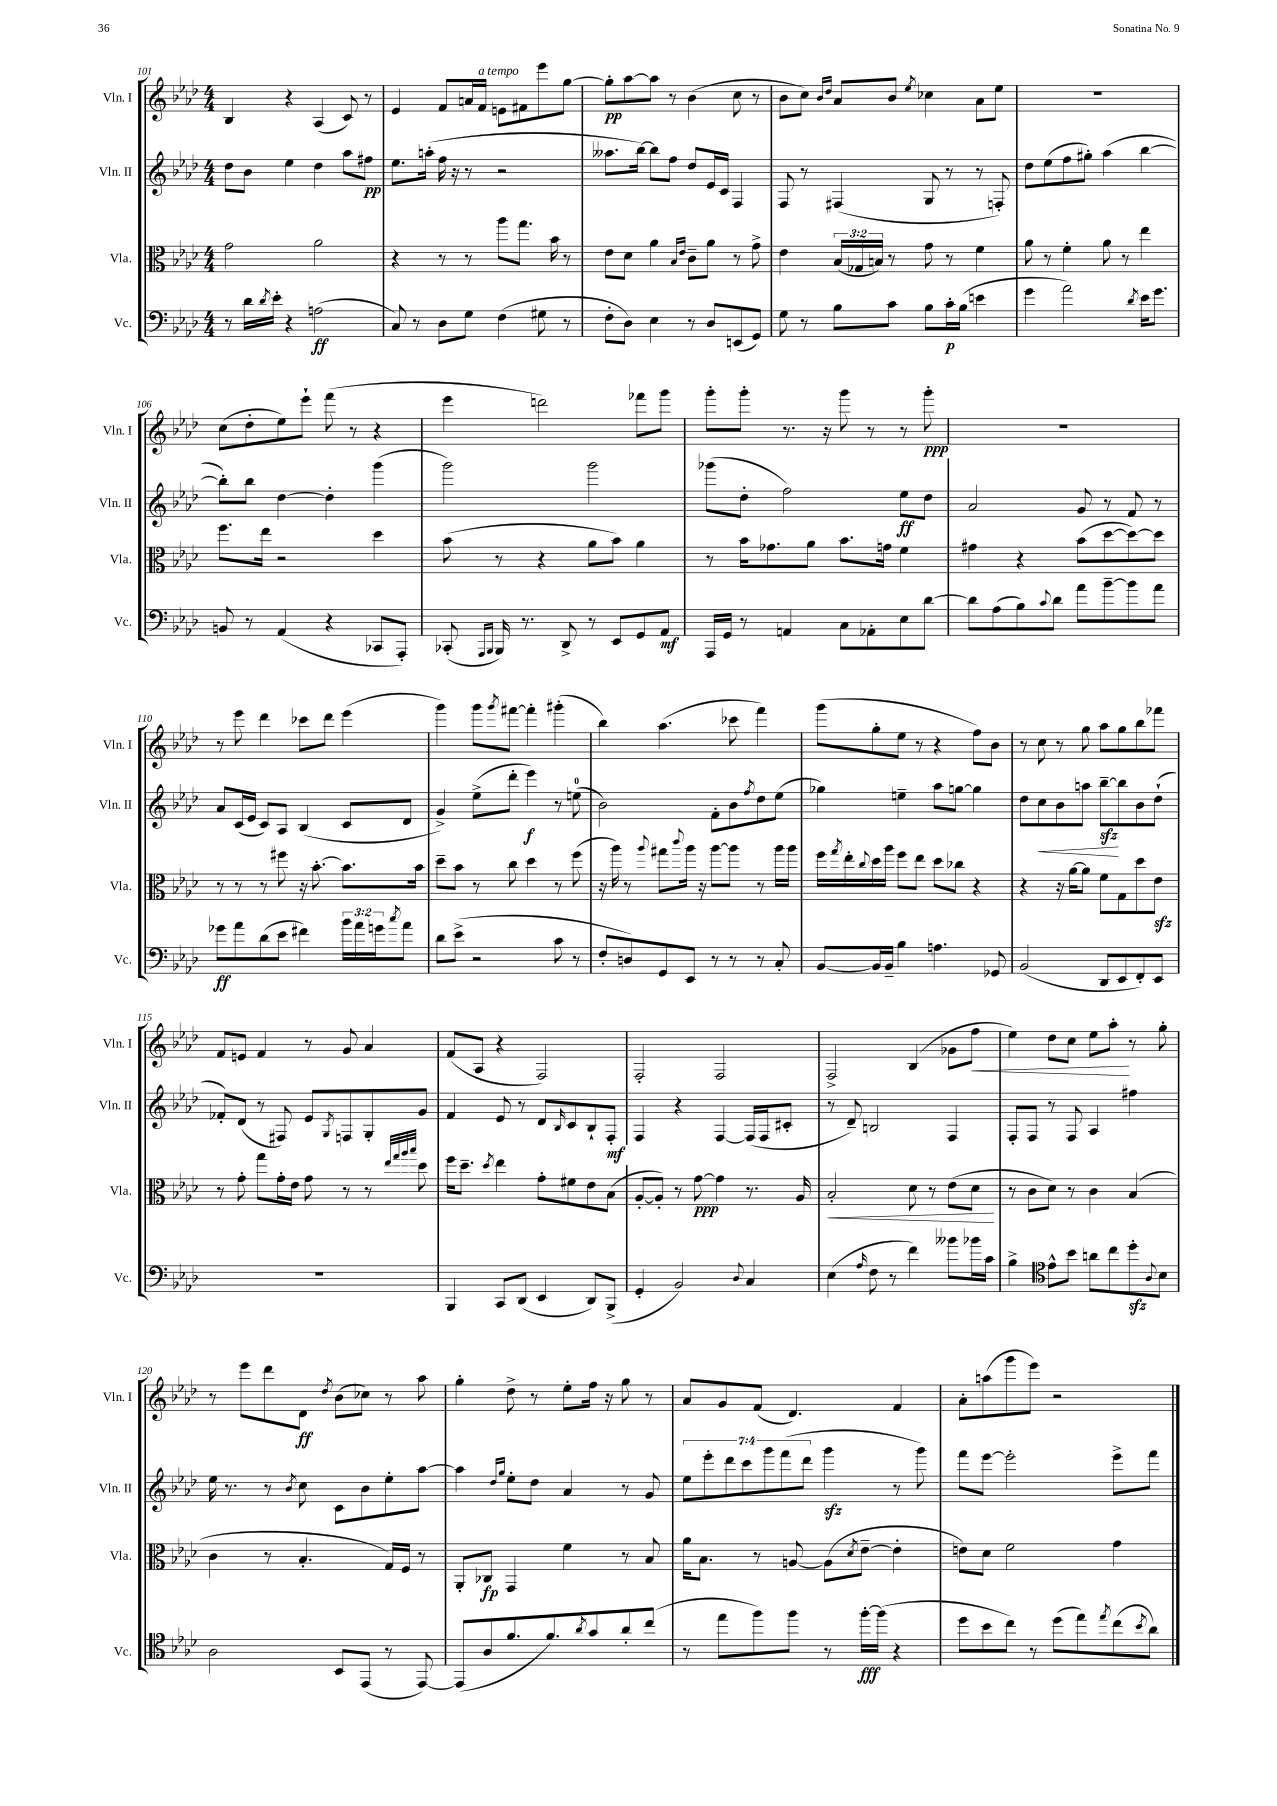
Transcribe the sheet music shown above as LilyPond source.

<<
\new StaffGroup <<
\new Staff = "s0" \with { instrumentName = "Vln. I" shortInstrumentName = "Vln. I" } {
    \clef treble \key aes \major \numericTimeSignature \time 4/4
    bes4 r4 aes4( c'8) r8 |
    ees'4 f'8 a'16 f'16^\markup { \italic "a tempo" } e'8 fis'8 ees'''8 g''8~ |
    g''8-.\pp aes''8~ aes''8 r8 bes'4( c''8 r8 |
    bes'8 c''8) \grace { bes'16 des''16 } aes'8 bes'8 \acciaccatura { ees''8 } ces''4 aes'8 ees''8 |
    R1 |
    c''8( des''8-. ees''8) ees'''8-! f'''8( r8 r4 |
    ees'''4 d'''2) fes'''8 g'''8 |
    g'''8-. g'''8-. r8. r16 g'''8 r8 r8 g'''8-.\ppp |
    R1 |
    r8 ees'''8 des'''4 ces'''8 des'''8 ees'''4( |
    g'''4) g'''8 \acciaccatura { g'''8 } fis'''8~ fis'''4-. gis'''4-.( |
    bes''4) aes''4.( ces'''8 f'''4) |
    g'''8( g''8-. ees''8 r8 r4 f''8) bes'8 |
    r8 c''8 r8 g''8 aes''8 g''8 bes''8 fes'''8 |
    f'8 e'8 f'4 r8 g'8 aes'4 |
    f'8( aes8 r4 f2) |
    f2-. f2 |
    f2-> bes4( ges'8 f''8\< |
    ees''4) des''8 c''8 ees''8 aes''8-.\! r8 g''8-. |
    r8 ees'''8 des'''8 des'8\ff \acciaccatura { des''8 } bes'8( ces''8) r8 aes''8 |
    g''4-. des''8-> r8 ees''8-. f''16 r16 g''8 r8 |
    aes'8 g'8 f'8( des'4.) f'4 |
    aes'8-. a''8( g'''8 ees'''8) r2 \bar "|." |
}
\new Staff = "s1" \with { instrumentName = "Vln. II" shortInstrumentName = "Vln. II" } {
    \clef treble \key aes \major \numericTimeSignature \time 4/4 \override Staff.TupletNumber.text = #tuplet-number::calc-fraction-text
    des''8 bes'8 ees''4 des''4 aes''8 fis''8\pp |
    ees''8. a''16-.( f''16 r16 r8 r2 |
    aeses''8. bes''16~) bes''8 f''8 des''8 ees'16 c'16 f4 |
    f8 r8 fis4( g8 r8 r8 f8-.) |
    des''8 ees''8( f''8 gis''8-.) aes''4( bes''4~ |
    bes''8-.) bes''8 des''4~ des''4-. g'''4( |
    g'''2) g'''2 |
    ges'''8( des''8-. f''2) ees''8\ff des''8 |
    aes'2 g'8 r8 f'8 r8 |
    aes'8 c'16( ees'16 c'8) aes8 bes4( c'8 des'8 |
    g'4->) ees''8->( des'''8-. ees'''4\f) r8 e''8-0( |
    bes'2) f'8-. bes'8 \acciaccatura { f''8 } des''8 ees''8( |
    ges''4) e''4-- aes''8 g''8~ g''4 |
    des''8 c''8\< bes'8 a''8 bes''8~--\sfz\! bes''8 bes'8 des''8-!( |
    fes'8-.) des'8( r8 fis8) ees'8 \acciaccatura { g8 } f8 g8-. g'8 |
    f'4 ees'8 r8 des'8 \grace { bes16 } c'8 bes8-! f8-.\mf |
    f4 r4 f4~ f16( f16 cis'8-. |
    r8 des'8--) b2 f4 |
    f8-. f8 r8 f8 aes4 fis''4 |
    ees''16 r8. r8 \acciaccatura { bes'8 } c''8 c'8 bes'8 ees''8-. aes''8~ |
    aes''4 \grace { des''16 g''16 } ees''8-. des''8 aes'4 r8 g'8 |
    \tuplet 7/4 { ees''8 ees'''8-. des'''8 c'''8 g'''8 f'''8( des'''8 } g'''4\sfz r8 g'''8) |
    f'''8 ees'''8~ ees'''2-. ees'''8-> f'''8 \bar "|." |
}
\new Staff = "s2" \with { instrumentName = "Vla." shortInstrumentName = "Vla." } {
    \clef alto \key aes \major \numericTimeSignature \time 4/4 \override Staff.TupletNumber.text = #tuplet-number::calc-fraction-text
    g'2 aes'2 |
    r4 r8 r8 aes''8 g''8. bes'16 r8 |
    ees'8 des'8 aes'4 \grace { bes16 ees'16 } c'8-- aes'8 r8 g'8-> |
    ees'4 \tuplet 3/2 { bes16( ges16 b16) } r8 g'8 r8 f'4 |
    aes'8 r8 f'4-. aes'8 r8 ees''4 |
    f''8. ees''16 r2 des''4 |
    bes'8( r8 r4 aes'8 bes'8) aes'4 |
    r8 bes'16 ges'8. aes'8 bes'8. g'16 f'4 |
    gis'4 r4 bes'8( des''8~ des''8~) des''8 |
    r8 r8 r8 fis''8 r16 bes'8.~-. bes'8. bes'16 |
    des''8-- bes'8 r8 c''8 des''4 r8 f''8( |
    r16 aes''16) r8 \appoggiatura { aes''8 } gis''8 \appoggiatura { c'''8 } aes''16 r16 aes''8~ aes''8 r8 aes''16 aes''16 |
    f''16 \acciaccatura { g''8 } ees''16-. \appoggiatura { c''8 } des''16 aes''16 f''8 ees''8 des''8 ces''8 r4 |
    r4 r16 aes'16~ aes'8 f'8 g8 des''8 ees'8\sfz |
    r8 g'8-. g''8 g'16-. ees'16 g'8 r8 r8 \grace { ees''32 g''32 aes''32 bes''32 } des''8 |
    f''16 des''8.-- \acciaccatura { des''8 } ees''4 g'8-. fis'8 ees'8 bes8( |
    aes8~-. aes8-.) r8 g'8~\ppp g'4 r8. aes16 |
    bes2-.\< des'8 r8 ees'8( des'8\! |
    r8 c'8 des'8) r8 c'4 bes4( |
    c'4 r8 bes4.-. g16) f16 r8 |
    aes,8-. ces8\fp g,4 f'4 r8 bes8 |
    aes'16 bes8. r8 a8~ a8( \acciaccatura { des'8 } ees'8~-- ees'4-. |
    e'8) des'8 f'2 g'4 \bar "|." |
}
\new Staff = "s3" \with { instrumentName = "Vc." shortInstrumentName = "Vc." } {
    \clef bass \key aes \major \numericTimeSignature \time 4/4 \override Staff.TupletNumber.text = #tuplet-number::calc-fraction-text
    r8 des'16 \acciaccatura { des'8 } ees'16-. r4 a2\ff( |
    c8) r8 des8 g8 f4( gis8 r8 |
    f8-. des8) ees4 r8 des8 e,8( g,8) |
    g8 r8 bes8 c'8 bes8 c'16-.\p bes16( e'4 |
    g'4 aes'2) \acciaccatura { des'8 } ees'16 g'8. |
    b,8 r8 aes,4( r4 ces,8 aes,,8-.) |
    ces,8-.( \grace { aes,,16 bes,,16 } bes,,16) r8. des,8-> r8 ees,8 g,8 aes,8\mf |
    aes,,16 g,16 r8 a,4 c8 aes,8-. ees8 des'8~ |
    des'8 aes8( bes8) \appoggiatura { c'8 } des'8 aes'8 bes'8~-- bes'8 aes'8 |
    ges'8\ff aes'8 des'8( ees'8 fis'4) \tuplet 3/2 { bes'16 aes'16 g'16 } \acciaccatura { c''8 } aes'8 |
    des'8 ees'8->( r2 c'8 r8 |
    f8-. d8) g,8 ees,8 r8 r8 r8 c8-. |
    bes,8~ bes,16 bes,16-- bes4 a4. ges,8 |
    bes,2( des,8 ees,8 f,8-.) ees,8 |
    R1 |
    bes,,4 c,8 des,8( ees,4 des,8) bes,,8->( |
    g,4-. bes,2) \appoggiatura { des8 } c4 |
    ees4( \grace { aes16 } f8 r8 f'4) beses'8 bes'16 c'16 |
    bes4-> \clef tenor ees'8-^ bes'8 a'8 c''8 des''8-.\sfz \appoggiatura { aes8 } bes8 |
    aes2 bes,8 ees,8( r8 ees,8~) |
    ees,8( aes8 f'8. f'8.) \acciaccatura { aes'8 } g'8 aes'8-. c''8( |
    r8 ees''8 f''8) f''8 r8 f''16~-.\fff f''16( r4 |
    des''8 bes'8 c''8) r8 des''8( ees''8) \acciaccatura { ees''8 } c''8( \acciaccatura { bes'8 } aes'8) \bar "|." |
}
>>
>>
\layout { \context { \Score currentBarNumber = #101 } }
